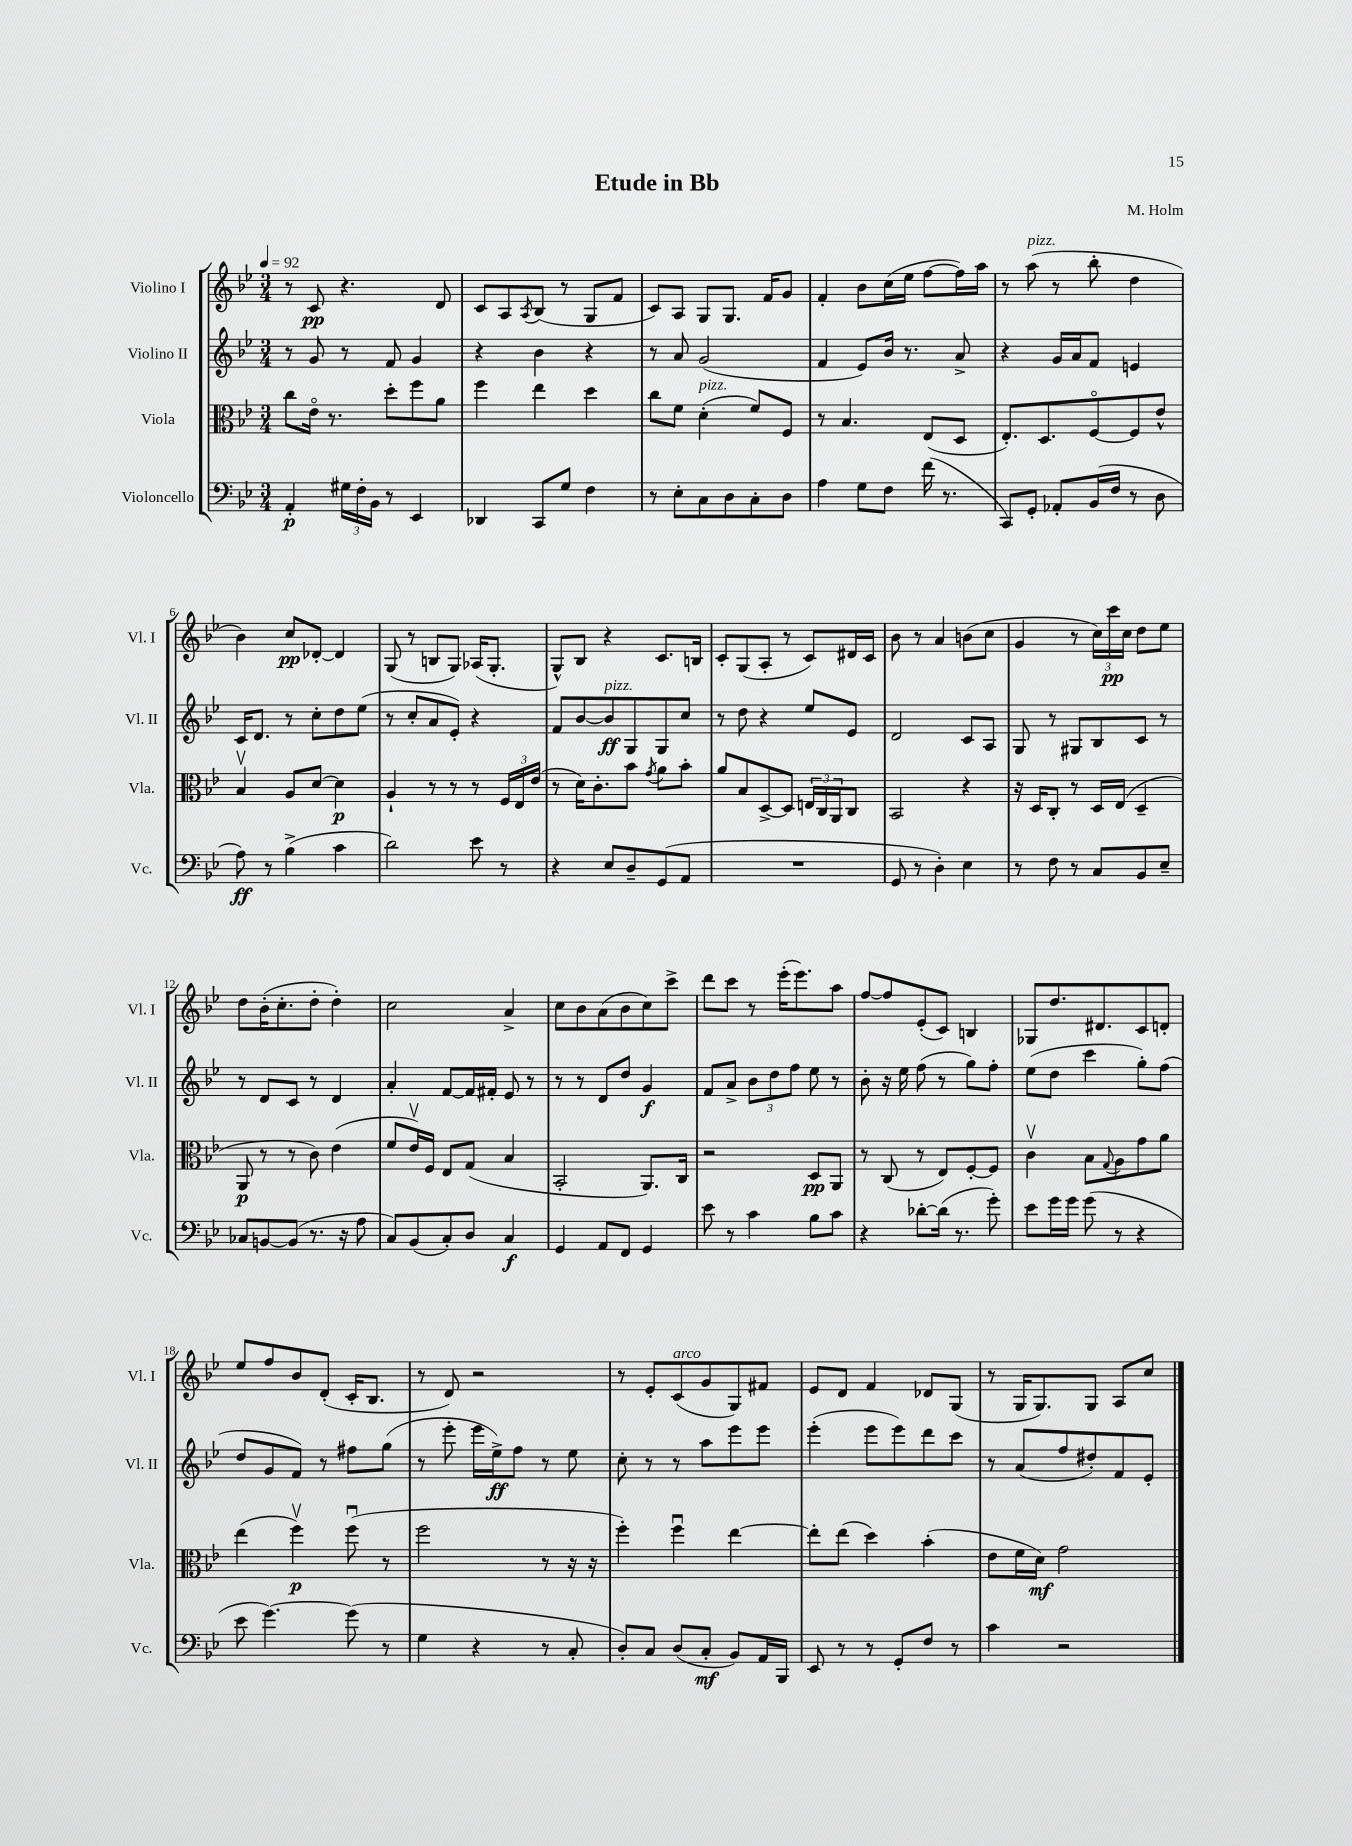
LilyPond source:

\header { title = "Etude in Bb" composer = "M. Holm" }
<<
\new StaffGroup <<
\new Staff = "s0" \with { instrumentName = "Violino I" shortInstrumentName = "Vl. I" } {
    \clef treble \key bes \major \numericTimeSignature \time 3/4 \tempo 4 = 92
    r8 c'8\pp r4. d'8 |
    c'8 a8 \acciaccatura { a8 } bes8( r8 g8 f'8 |
    c'8) a8 g8 g8. f'16 g'8 |
    f'4-. bes'8 c''16( ees''16 f''8~ f''16) a''16 |
    r8 a''8^\markup { \italic "pizz." }( r8 bes''8-. d''4 |
    bes'4) c''8\pp des'8~-. des'4 |
    g8( r8 b8 g8) aes16( g8.-. |
    g8-^) bes8 r4 c'8. b16 |
    c'8-. g8( a8-. r8 c'8) dis'16 c'16 |
    bes'8 r8 a'4 b'8( c''8 |
    g'4 r8 \tuplet 3/2 { c''16) c'''16\pp c''16 } d''8 ees''8 |
    d''8 bes'16-.( c''8.-. d''8-. d''4-.) |
    c''2 a'4-> |
    c''8 bes'8 a'8( bes'8 c''8) c'''8-> |
    d'''8 c'''8 r8 ees'''16-.( ees'''8.) a''8 |
    f''8~ f''8 ees'8-.( c'8) b4 |
    ges8 d''8. dis'8. c'8 d'8-. |
    ees''8 f''8 bes'8 d'8-.( c'16-. bes8. |
    r8 d'8) r2 |
    r8 ees'8-. c'8^\markup { \italic "arco" }( g'8 g8) fis'8 |
    ees'8 d'8 f'4 des'8 g8( |
    r8 g16 g8.) g8 a8 c''8 \bar "|." |
}
\new Staff = "s1" \with { instrumentName = "Violino II" shortInstrumentName = "Vl. II" } {
    \clef treble \key bes \major \numericTimeSignature \time 3/4
    r8 g'8 r8 f'8 g'4 |
    r4 bes'4 r4 |
    r8 a'8 g'2( |
    f'4 ees'8) bes'16 r8. a'8-> |
    r4 g'16 a'16 f'8 e'4 |
    c'16 d'8. r8 c''8-. d''8 ees''8( |
    r8 c''8-. a'8 ees'8-.) r4 |
    f'8 bes'8~ bes'8\ff^\markup { \italic "pizz." } g8 g8 c''8 |
    r8 d''8 r4 ees''8 ees'8 |
    d'2 c'8 a8 |
    g8 r8 gis8 bes8 c'8 r8 |
    r8 d'8 c'8 r8 d'4 |
    a'4-. f'8~ f'16 fis'16-. ees'8 r8 |
    r8 r8 d'8 d''8 g'4\f |
    f'8 a'8-> \tuplet 3/2 { bes'8 d''8 f''8 } ees''8 r8 |
    bes'8-. r16 ees''16 f''8( r8 g''8) f''8-. |
    ees''8( d''8 c'''4 g''8-.) f''8( |
    d''8 g'8 f'8) r8 fis''8 g''8( |
    r8 ees'''8-. ees'''16 ees''16->\ff) f''8 r8 ees''8 |
    c''8-. r8 r8 a''8 ees'''8 ees'''8 |
    ees'''4-.( ees'''8 ees'''8) d'''8 c'''8 |
    r8 a'8( f''8 dis''8-.) f'8 ees'8-. \bar "|." |
}
\new Staff = "s2" \with { instrumentName = "Viola" shortInstrumentName = "Vla." } {
    \clef alto \key bes \major \numericTimeSignature \time 3/4
    c''8 ees'16\flageolet r8. d''8-. f''8 a'8 |
    f''4 ees''4 d''4 |
    c''8 f'8 d'4-.^\markup { \italic "pizz." }( f'8) f8 |
    r8 bes4. ees8( d8 |
    ees8.-.) d8. f8~\flageolet f8 ees'8-^ |
    bes4\upbow a8 d'8~ d'4\p |
    a4-! r8 r8 r8 \tuplet 3/2 { f16 ees16 ees'16( } |
    r8 d'16) c'8.-. bes'8 \acciaccatura { g'8 } a'8 bes'8-. |
    a'8 bes8 d8~-> d8 \tuplet 3/2 { e16 c16 a,16 } c8 |
    bes,2 r4 |
    r16 d16 c8-. r8 d16 ees16( d4-- |
    a,8\p r8 r8 c'8) ees'4( |
    f'8 ees'16\upbow) f16 ees8 g8( bes4 |
    bes,2-. a,8.) c16 |
    r2 d8\pp a,8 |
    r8 c8( r8 ees8) f8~-. f8 |
    c'4\upbow bes8 \appoggiatura { g8 } a8 g'8 a'8 |
    ees''4( f''4\upbow\p) f''8\downbow( r8 |
    f''2 r8 r16 r16 |
    f''4-.) f''4\downbow ees''4~ |
    ees''8-. ees''8( d''4) bes'4-.( |
    ees'8 f'16 d'16\mf) g'2 \bar "|." |
}
\new Staff = "s3" \with { instrumentName = "Violoncello" shortInstrumentName = "Vc." } {
    \clef bass \key bes \major \numericTimeSignature \time 3/4
    a,4-.\p \tuplet 3/2 { gis16 f16-. bes,16 } r8 ees,4 |
    des,4 c,8 g8 f4 |
    r8 ees8-. c8 d8 c8-. d8 |
    a4 g8 f8 f'16( r8. |
    c,8) g,8-. aes,8-. bes,16( f16 r8 d8 |
    a8\ff) r8 bes4->( c'4 |
    d'2) ees'8 r8 |
    r4 ees8 d8-- g,8( a,8 |
    R2. |
    g,8 r8 d4-.) ees4 |
    r8 f8 r8 c8 bes,8 ees8-- |
    ces8 b,8~ b,8( r8. r16 a8 |
    c8) bes,8( c8-.) d8 c4\f |
    g,4 a,8 f,8 g,4 |
    ees'8 r8 c'4 bes8 c'8 |
    r4 des'8~-. des'16( r8. g'8-.) |
    ees'8 g'16 g'16 g'8( r8 r4 |
    ees'8 g'4.~) g'8( r8 |
    g4 r4 r8 c8-. |
    d8-.) c8 d8( c8-.\mf bes,8) a,16 bes,,16 |
    ees,8 r8 r8 g,8-. f8 r8 |
    c'4 r2 \bar "|." |
}
>>
>>
